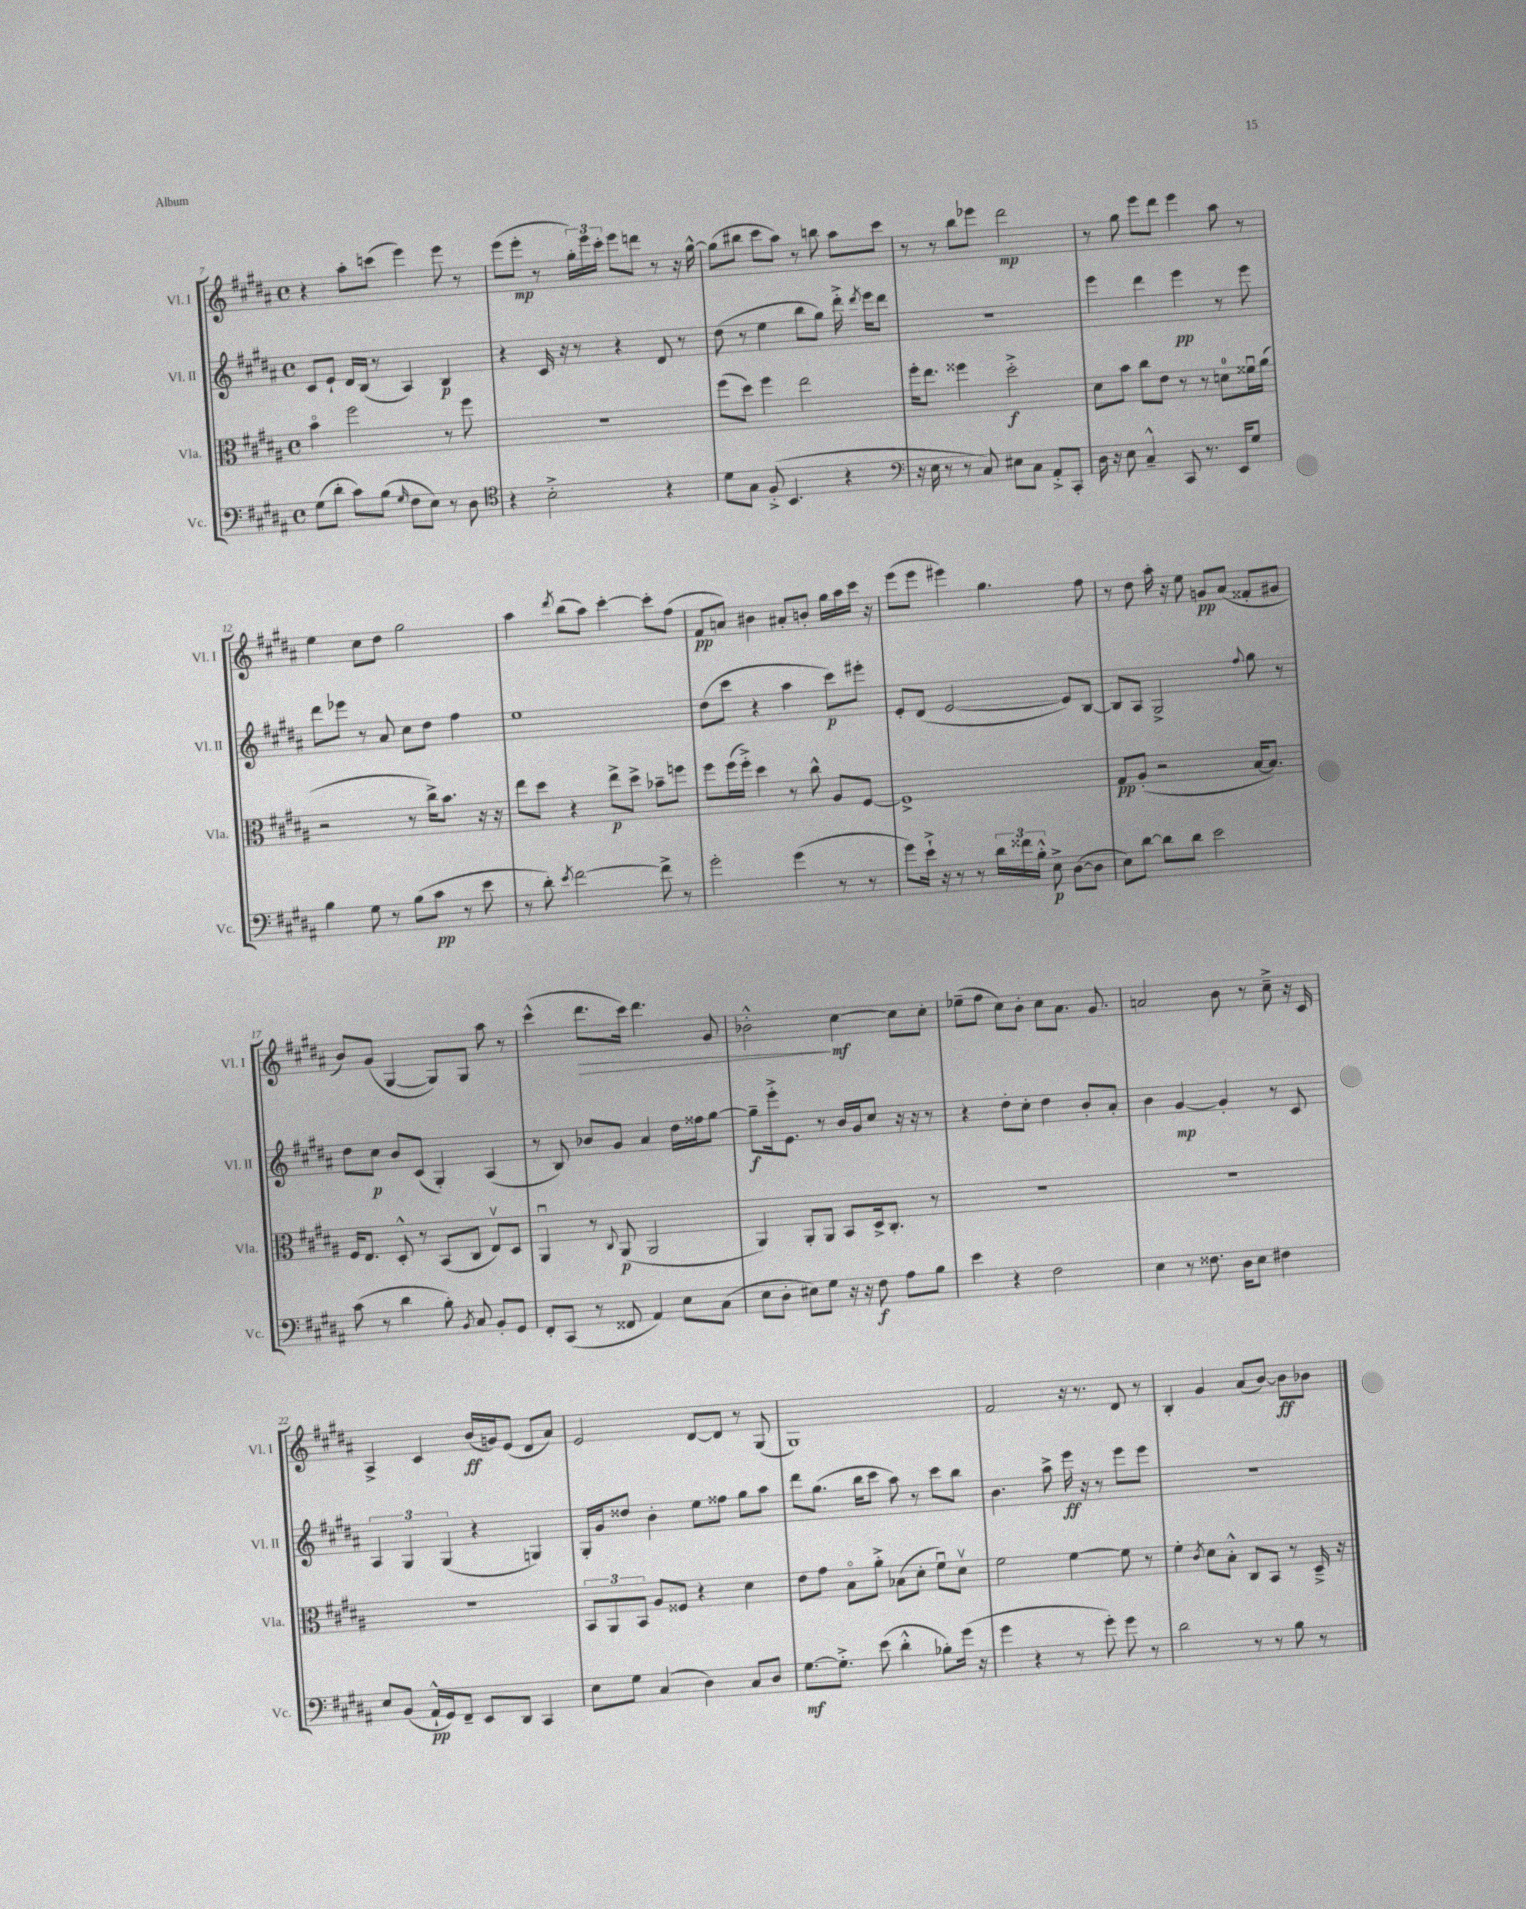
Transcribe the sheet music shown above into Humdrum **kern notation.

**kern	**kern	**kern	**kern
*staff4	*staff3	*staff2	*staff1
*clefF4	*clefC3	*clefG2	*clefG2
*k[f#c#g#d#a#]	*k[f#c#g#d#a#]	*k[f#c#g#d#a#]	*k[f#c#g#d#a#]
*M4/4	*M4/4	*M4/4	*M4/4
*met(c)	*met(c)	*met(c)	*met(c)
(8G#	4bo	8c#	4r
8d#'	.	8e`	.
8c#)	2ff#	16d#	8aa#'
.	.	(16B	.
(8B	.	8r	(8ccc
16qqG#	.	.	.
8F#	.	4A#)	4eee)
8E)	.	.	.
8r	8r	4B	8eee
8D#	8ff#	.	8r
=	=	=	=
*clefC4	*	*	*
4r	1r	4r	(8eee
.	.	.	8eee'
2B'^	.	16c#	8r
.	.	16r	.
.	.	8r	24gg#')
.	.	.	24eee
.	.	.	24ccc#'
.	.	4r	8eee
.	.	.	8ddd
4r	.	8d#	8r
.	.	8r	16r
.	.	.	[16gg#^^
=	=	=	=
8d#	(8ff#	(8dd#	(8gg#]
8G#	8dd#)	8r	8bb#
(8F#'^	4ff#	4ee	8ccc#
4.BB	.	.	8aa#)
.	2ee	8bb	8r
.	.	8gg#)	8bb
4r	.	16ddd#'^	8aa#
.	.	8qddd#	.
.	.	16eee	.
.	.	8ddd#	8ccc#
=	=	=	=
*clefF4	*	*	*
16r	16ff#'	1r	8r
16E	8.ee	.	.
8r	.	.	8r
8r	4ff##	.	8bb
8C#)	.	.	8eee-
8E#	2dd#'^	.	2ddd#
8C#	.	.	.
8AA#'^	.	.	.
8CC#'	.	.	.
=	=	=	=
16D#	8d#	4eee	8r
16r	.	.	.
8E	8b	.	8gg#
4C#~^^	8cc#	4ddd#	8eee
.	8e	.	8ddd#
8CC#	8r	4eee	4eee
8.r	8r	.	.
.	8d	8r	8aa#
16EE	.	.	.
8G#	16f##u	8eee	8r
.	(16a#	.	.
=	=	=	=
4B	2r	8ddd#	4ee
.	.	8eee-	.
8G#	.	8r	8cc#
8r	.	8a#	8dd#
(8B	8r	8cc#	2gg#
8c#	16cc#^)	8dd#	.
.	8.b	.	.
8r	.	4ff#	.
8e	16r	.	.
.	16r	.	.
=	=	=	=
8r	8ee	1ee	4aa#
8d#')	8dd#	.	.
8qe	.	.	8qddd#
[2f#	4r	.	(8bb
.	.	.	8aa#)
.	8ee^	.	[4ccc#'
.	8dd#^	.	.
8f#^]	8b-~	.	8ccc#']
8r	8ff	.	(8ff#
=	=	=	=
2g#'	8ff#	(8dd#	8f#
.	(16ff#	8ccc#	8a)
.	16ff#'^)	.	.
.	4dd#	4r	4b#
(4g#	8r	4aa#	8a#'
.	8cc#^^	.	8b'
8r	8A#	8ccc#)	16gg#
.	.	.	16aa#
8r	[8F#	8eee#'	16ccc#
.	.	.	16r
=	=	=	=
8g#)	1F#^]	8e'	(8eee
16e`^	.	(8d#	8eee
16r	.	.	.
8r	.	[2e	4eee#)
8r	.	.	.
24d#	.	.	4.gg#
24f##	.	.	.
24B'^^	.	.	.
8E^	.	.	.
([8D#	.	8e])	.
8D#]	.	[8B	8ff#
=	=	=	=
8E)	8G#	8B]	8r
[8d#	(8A#'	8A#	8dd#
8d#]	2r	2G#^	16aa#'
.	.	.	16r
8d#	.	.	8ee
2e	.	.	8g
.	.	.	(8a#
.	.	8qqff#	.
.	[16B	8gg#	8f##'
.	8.B])	.	.
.	.	8r	8g#
=	=	=	=
(8c#	16F#	8dd#	8b)
.	8.E	.	.
8r	.	8cc#	(8g#
4d#	8D#'^^	8b	[4G#
.	8r	(8c#	.
8B')	(8BB	4G#')	8G#])
8qBB	.	.	.
8C#	8C#	.	8G#
8BB'	8Ev)	(4A#	8aa#
8GG#	8D#	.	8r
=	=	=	=
8FF#'	4AA#u	8r	(4ccc#^^
(8CC#	.	8B)	.
8r	8r	8b-	8.ddd#
.	8qqC#	.	.
8FF##	(8AA#	8g#	.
.	.	.	16ccc#)
4AA#)	2AA#	4a#	4.ddd#
8E	.	16dd#	.
.	.	16ff##	.
(8C#	.	[8gg#	8g#
=	=	=	=
8E	4AA#)	8gg#~]	2b-'^^
8D#'	.	16eee'^	.
.	.	8.e	.
8E#)	8AA#'	.	.
8G#	8AA#	8r	.
16r	8BB	16b	[4cc#
16r	.	16g#	.
8F#	16D#^	8cc#	.
.	8.C#'	.	.
8A#	.	16r	8cc#]
.	.	16r	.
8B	8r	8r	8cc#'
=	=	=	=
4e	1r	4r	(8ee-~
.	.	.	8ff#
4r	.	8dd#'	8cc#)
.	.	8cc#'	8b'
2F#	.	4dd#	8cc#
.	.	.	8.a#
.	.	8b'	.
.	.	.	8.g#
.	.	8a#'	.
=	=	=	=
4E	1r	4b	2a
8r	.	[4g#	.
8.F##	.	.	.
.	.	4g#']	8b
16D#	.	.	.
8E	.	.	8r
4F#	.	8r	8cc#~^
.	.	8c#	16r
.	.	.	16c#
=	=	=	=
8E	1r	6A#	4A#^
(8BB	.	.	.
.	.	6G#	.
16AA#`^^	.	.	4c#
16GG#)	.	.	.
.	.	(6G#	.
8FF#~	.	.	.
8EE	.	4r	(16b
.	.	.	16g)
8DD#	.	.	(8e
4CC#	.	4G)	8d#
.	.	.	8a#)
=	=	=	=
8E	12BB	16G#'	2e
.	.	16g#	.
.	12AA#	.	.
8G#	.	8dd##	.
.	12BB	.	.
(4C#	8A#	4b'	.
.	8F##	.	.
4D#)	4r	8ee	[8d#
.	.	8ff##	8d#]
8C#	4d#	8gg#	8r
8D#	.	8aa#	(8G#
=	=	=	=
[8.G#	8e	8ddd#	1G#)
.	8g#	(8.gg#	.
8.G#'^]	.	.	.
.	8Bo	.	.
.	.	16bb	.
(8e	8a#'^	8ccc#	.
4d#'^^	(8B-	8aa#)	.
.	8d#'	8r	.
8B-')	8f#u)	8ccc#	.
(16g#	8d#v	8bb	.
16r	.	.	.
=	=	=	=
4g#	2f#	4.b	2f#
4r	.	.	.
.	.	8aa#^	.
8r	[4f#	16eee	16r
.	.	16r	8.r
8g#')	.	8r	.
8g#	8f#]	8eee	8d#
8r	8r	8eee	8r
=	=	=	=
2d#	4f#'	1r	4B'
.	8qc#	.	.
.	8d#	.	4g#
.	8B'^^	.	.
8r	8C#	.	(8a#
8r	8BB	.	[8b)
8B	8r	.	8b]
8r	16D#~^	.	8b-
.	16r	.	.
==	==	==	==
*-	*-	*-	*-
